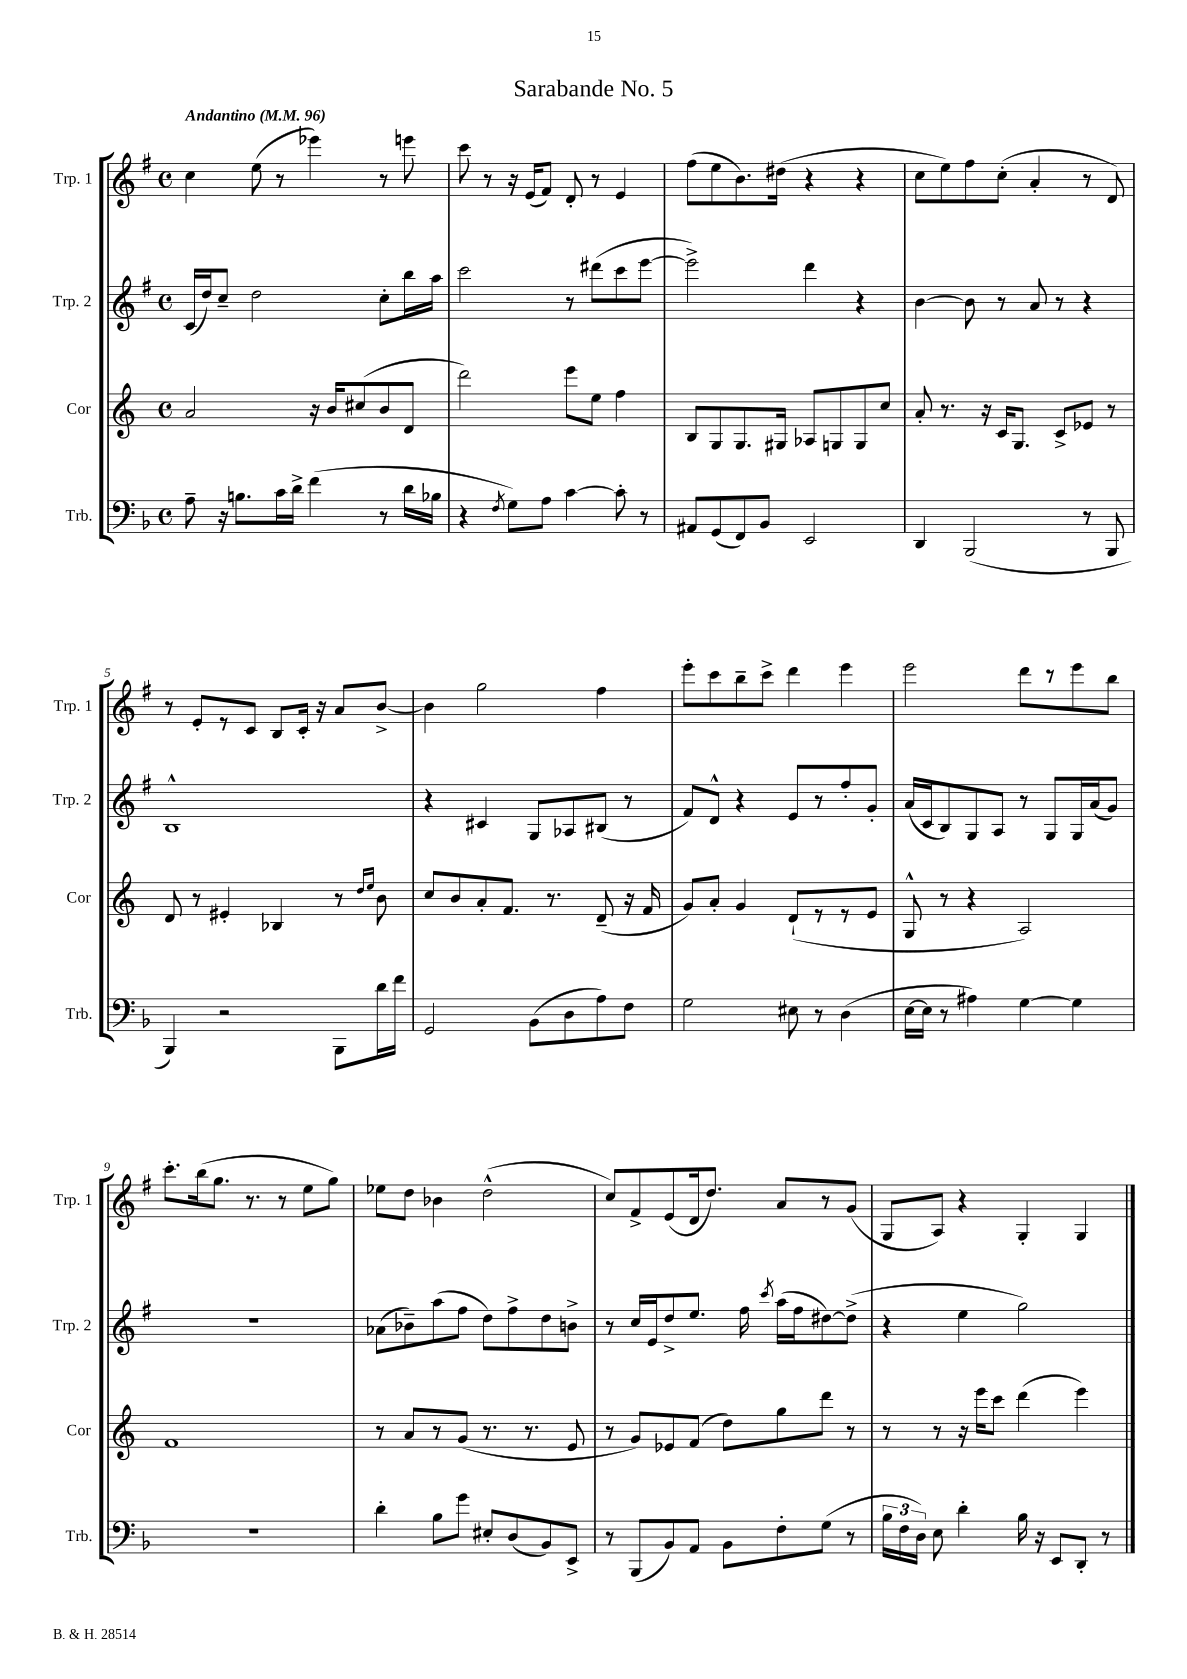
\header { title = "Sarabande No. 5" }
<<
\new StaffGroup <<
\new Staff = "s0" \with { instrumentName = "Trp. 1" shortInstrumentName = "Trp. 1" } {
    \clef treble \key g \major \defaultTimeSignature \time 4/4 \tempo "Andantino" 4 = 96
    \autoBeamOff c''4 e''8( r8 ees'''4) r8 e'''8 |
    c'''8 r8 r16 e'16[( fis'8]) d'8-. r8 e'4 |
    fis''8[( e''8 b'8.) dis''16]( r4 r4 |
    c''8[ e''8) fis''8 c''8]-.( a'4-. r8 d'8) |
    r8 e'8[-. r8 c'8] b8[ c'16]-. r16 a'8[ b'8]~-> |
    b'4 g''2 fis''4 |
    e'''8[-. c'''8 b''8-- c'''8]-> d'''4 e'''4 |
    e'''2 d'''8[ r8 e'''8 b''8] |
    c'''8.[-. b''16( g''8.] r8. r8 e''8[ g''8]) |
    ees''8[ d''8] bes'4 d''2-^( |
    c''8[) fis'8-> e'8( d'16 d''8.]) a'8[ r8 g'8]( |
    g8[ a8]) r4 g4-. g4 \bar "|." |
}
\new Staff = "s1" \with { instrumentName = "Trp. 2" shortInstrumentName = "Trp. 2" } {
    \clef treble \key g \major \defaultTimeSignature \time 4/4
    \autoBeamOff c'16[( d''16) c''8]-- d''2 c''8[-. b''16 a''16] |
    c'''2 r8 dis'''8[( c'''8 e'''8]~ |
    e'''2->) d'''4 r4 |
    b'4~ b'8 r8 a'8 r8 r4 |
    b1-^ |
    r4 cis'4 g8[ aes8 bis8]( r8 |
    fis'8[) d'8]-^ r4 e'8[ r8 fis''8-. g'8]-. |
    a'16[( c'16 b8) g8 a8] r8 g8[ g16 a'16( g'8]) |
    R1 |
    aes'8[( bes'8--) a''8( fis''8] d''8[) fis''8-> d''8 b'8]-> |
    r8 c''16[ e'16 d''8-> e''8.] fis''16 \acciaccatura { c'''8 } a''16[( fis''16 dis''8~) dis''8]->( |
    r4 e''4 g''2) \bar "|." |
}
\new Staff = "s2" \with { instrumentName = "Cor" shortInstrumentName = "Cor" } {
    \clef treble \key c \major \defaultTimeSignature \time 4/4
    \autoBeamOff a'2 r16 b'16[ cis''8( b'8 d'8] |
    d'''2) e'''8[ e''8] f''4 |
    b8[ g8 g8. gis16] aes8[ g8 g8 c''8] |
    a'8-. r8. r16 c'16[ g8.] c'8[-> ees'8] r8 |
    d'8 r8 eis'4-. bes4 r8 \grace { d''16[ e''16] } b'8 |
    c''8[ b'8 a'8-. f'8.] r8. d'8--( r16 f'16 |
    g'8[) a'8]-. g'4 d'8[-!( r8 r8 e'8] |
    g8-^ r8 r4 a2) |
    f'1 |
    r8 a'8[ r8 g'8]( r8. r8. e'8 |
    r8 g'8[) ees'8 f'8]( d''8[) g''8 d'''8] r8 |
    r8 r8 r16 e'''16[ c'''8] d'''4( e'''4) \bar "|." |
}
\new Staff = "s3" \with { instrumentName = "Trb." shortInstrumentName = "Trb." } {
    \clef bass \key f \major \defaultTimeSignature \time 4/4
    \autoBeamOff a8-- r16 b8.[ c'16 d'16]-> f'4( r8 d'16[ bes16] |
    r4 \acciaccatura { f8 } g8[) a8] c'4~ c'8-. r8 |
    ais,8[ g,8( f,8) bes,8] e,2 |
    d,4 bes,,2( r8 bes,,8 |
    bes,,4) r2 bes,,8[ d'16 f'16] |
    g,2 bes,8[( d8 a8) f8] |
    g2 eis8 r8 d4( |
    e16[~ e16] r8 ais4) g4~ g4 |
    R1 |
    d'4-. bes8[ g'8] eis8[-. d8( bes,8) e,8]-> |
    r8 bes,,8[( bes,8) a,8] bes,8[ f8-. g8]( r8 |
    \tuplet 3/2 { bes16[ f16 d16]) } e8 d'4-. bes16 r16 e,8[ d,8]-. r8 \bar "|." |
}
>>
>>
